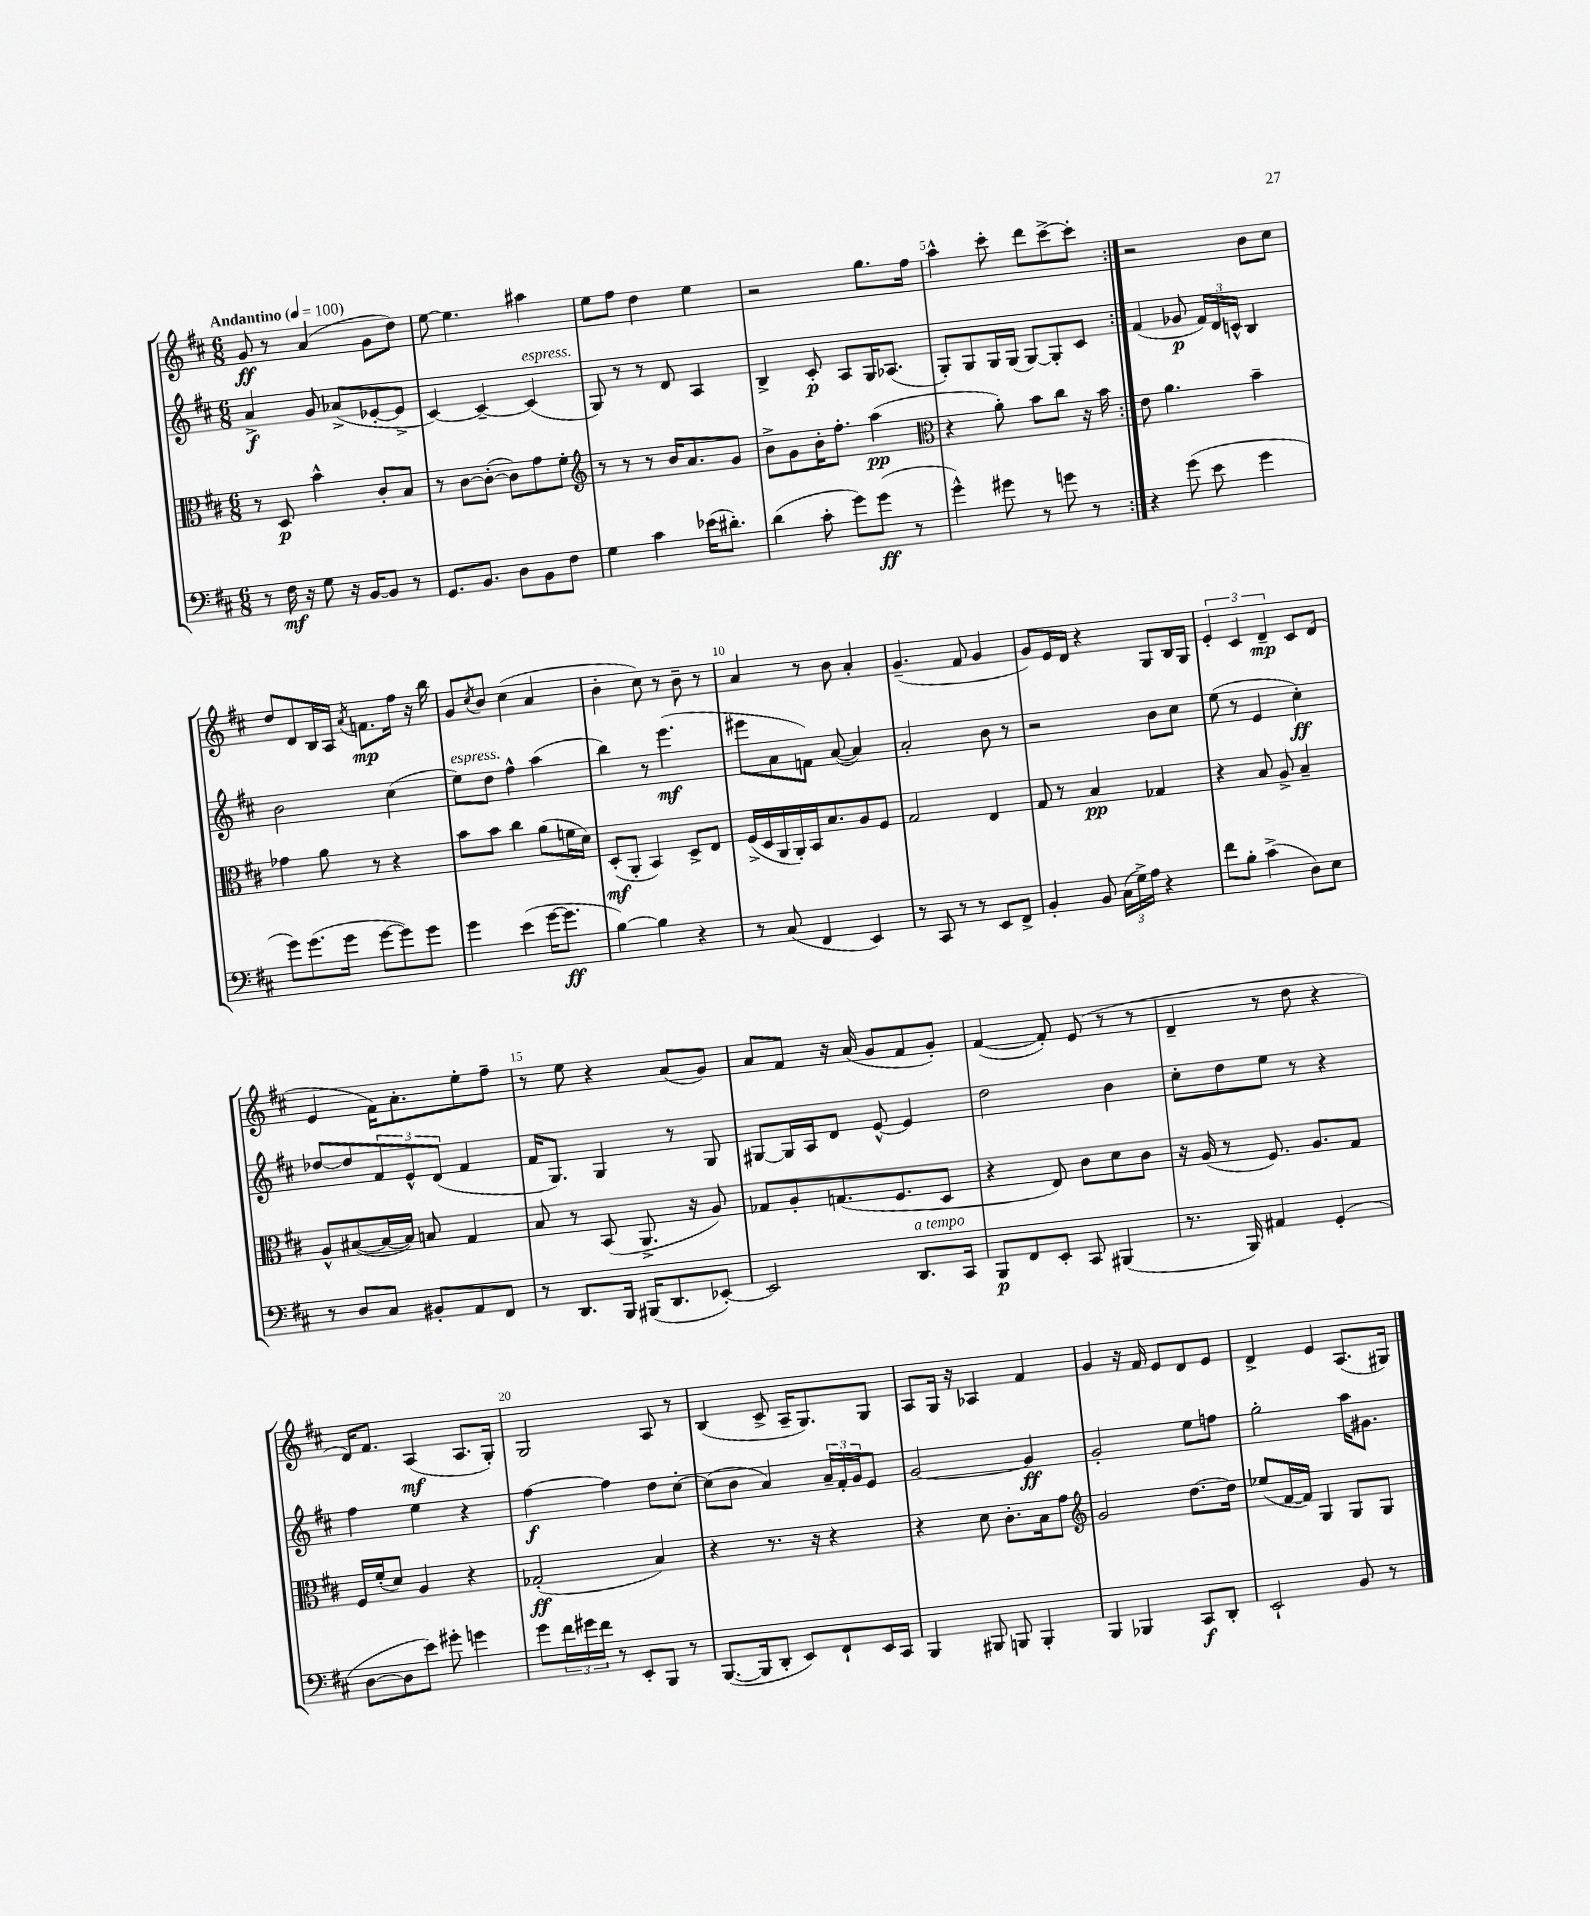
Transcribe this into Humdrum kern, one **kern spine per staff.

**kern	**kern	**kern	**kern
*staff4	*staff3	*staff2	*staff1
*clefF4	*clefC3	*clefG2	*clefG2
*k[f#c#]	*k[f#c#]	*k[f#c#]	*k[f#c#]
*M6/8	*M6/8	*M6/8	*M6/8
*MM100	*MM100	*MM100	*MM100
8r	8r	4a^	8g
16F#	8D	.	8r
16r	.	.	.
8G	4b^^	8g	(4a
16r	.	(8a-^	.
[16BB	.	.	.
8BB]	8c#'	[8e-'	8g
8r	8B	8e-^]	8dd)
=	=	=	=
8.GG	8r	[4c#)	[8ee
.	[8c#	.	4.ee]
8.BB	.	.	.
.	(8c#'_	4c#~_	.
8D	8c#])	.	.
8BB	8g	(4c#]	4aa#
8F#	8f#'	.	.
=	=	=	=
*	*clefG2	*	*
4G	8r	8G)	8ee
.	8r	8r	8ff#
4c#	8r	8r	4dd
.	16b	8d	.
.	8.a	.	.
(16e-	.	4A	4ee
8.d#')	.	.	.
.	8g	.	.
=	=	=	=
(4d	8b^	4B^	2r
.	8g	.	.
8c#'	16b'	8c#'	.
.	8.ff#'	.	.
8g)	.	8A	.
(8g	(4aa	16G	8.gg
.	.	(8.A-	.
8r	.	.	.
.	.	.	16ff#
=	=	=	=
*	*clefC3	*	*
4g^^)	4r	8G')	4aa^^
.	.	8G	.
8g#	8a')	16G	8ccc#'
.	.	(16G	.
8r	8b	[8G)	8ddd
8g	8cc#	8G']	[8ccc#^
8r	16r	8c#	8ccc#']
.	16b	.	.
=:|!	=:|!	=:|!	=:|!
4r	8e	(4f#	2r
.	4.a	.	.
(8g	.	8g-	.
8e	.	24f#)	.
.	.	24d	.
.	.	24c^^	.
4g	4b~	4B	8b
.	.	.	8cc#
=	=	=	=
8g)	4g-	2b	8dd
(8.g	.	.	8d
.	8a	.	16B
16g	.	.	16A
.	.	.	8qa
[8g	8r	.	8.f
8g])	4r	(4cc#	.
.	.	.	16ff#
8g	.	.	16r
.	.	.	16bb
=	=	=	=
4g	8b	8ee)	8g
.	.	.	8qcc#
.	8b	8dd	8b
(4e	4cc#	4ff#^^	(4cc#
[16g	(8a	(4aa	4a
8.g]	.	.	.
.	16f	.	.
.	16d)	.	.
=	=	=	=
[4B)	(8D'	4bb)	4b'
.	8AA'	.	.
4B]	4BB)	8r	8cc#)
.	.	(4.eee	8r
4r	8D^	.	8b~
.	8E	.	8r
=	=	=	=
8r	(16F#^	8eee#	4a
.	16D	.	.
(8C#	16AA	8a	.
.	16AA')	.	.
4FF#	16BB	8f)	8r
.	8.B	.	.
.	.	([8a	8b
4EE)	8A	4a])	4a'
.	8F#	.	.
=	=	=	=
8r	2G	2a'	(4.g~
8CC#	.	.	.
8r	.	.	.
8r	.	.	8f#
8EE	4E	8b	4g
8FF#^	.	8r	.
=	=	=	=
4BB'	8G	2r	8g)
.	8r	.	16e
.	.	.	16d
8BB	4B	.	4r
(24C#	.	.	.
24G^)	.	.	.
24A	.	.	.
4r	4G-	8b	8G
.	.	8cc#	16B
.	.	.	16G
=	=	=	=
8f#	4r	(8ee	6e'
8B'	.	8r	.
.	.	.	6c#
(4c#^	8B	4e	.
.	.	.	6d~
.	8A^	.	.
8D)	4B~	4cc#')	8c#
8E	.	.	(8d
=	=	=	=
8r	8A^^	[8dd-	4e
8D	([8B#	8dd-]	.
8C#	16B#_	12f#	16f#)
.	16B#])	.	8.a'
.	.	12e^^	.
8BB#'	8B	.	.
.	.	(12d	.
8AA	4G	4f#	8ee'
8FF#	.	.	8ff#~
=	=	=	=
8r	8B	16f#	8r
.	.	8.G)	.
8.DD	8r	.	8ee
.	(8BB	4G	4r
16BBB	.	.	.
(16BBB#	8.AA^	.	.
8.DD	.	.	.
.	.	8r	(8a
.	16r	.	.
[8EE-')	8A)	8G	8g)
=	=	=	=
2EE-]	8G-	[8G#	8a
.	8A'	16G#]	8f#
.	.	16A	.
.	(8.G	8d	16r
.	.	.	(16a
.	.	[8e^^	8g
.	8.F#	.	.
8.DD	.	4e]	8f#
.	8D	.	8g')
16CC#	.	.	.
=	=	=	=
8BBB	4r	2dd	([4f#
8FF#	.	.	.
8EE'	8E)	.	8f#'])
8CC#	8c#	.	(8e
(4BBB#	8d	4b	8r
.	8c#	.	8r
=	=	=	=
8.r	16r	8cc#'	4d~
.	(16A	.	.
.	8r	8dd	.
16BBB)	.	.	.
4AA#	8.F#)	8ee	8r
.	.	8r	8dd
.	8.A	.	.
(4GG'	.	4r	4r
.	8G	.	.
=	=	=	=
[8D	16F#	4ff#	16d)
.	(16f#'	.	8.f#
8D]	8d)	.	.
8e)	4A	4ee	(4A
8g#'	.	.	.
4g	4r	4r	8.A
.	.	.	16G')
=	=	=	=
8g	(2G-'	[4ff#	2G
24f#	.	.	.
24g#	.	.	.
24f#	.	.	.
8r	.	4ff#]	.
8EE'	.	.	.
8BBB	4B)	8dd	8A
8r	.	[8cc#'	8r
=	=	=	=
([8.BBB	4r	(8cc#]	(4B
.	.	8b	.
16BBB]	.	.	.
8DD'	8.r	4a)	8c#^
8EE)	.	.	16A~
.	16r	.	8.G)
8FF#`	4r	24a~	.
.	.	24f#'	.
.	.	24g	.
16EE	.	8e	8G
16CC#	.	.	.
=	=	=	=
4BBB	4r	[2g	8A
.	.	.	16G
.	.	.	16r
8BBB#	8d	.	4A-
8BBB	8.c#'	.	.
4BBB'	.	4g]	4f#
.	16B	.	.
.	8g	.	.
=	=	=	=
*	*clefG2	*	*
4BBB	2g	2g'	4g
4BBB-	.	.	16r
.	.	.	16f#
.	.	.	8e
8CC#	[8.dd	8ee	8d
8DD'	.	8ff	8e
.	16dd]	.	.
=	=	=	=
2EE`	(8ee-	2gg'	4d^
.	[16f#	.	.
.	16f#])	.	.
.	4G	.	4e
8BB	8G	16aa	(8.A
.	.	8.g#	.
8r	8G	.	.
.	.	.	16G#)
==	==	==	==
*-	*-	*-	*-
